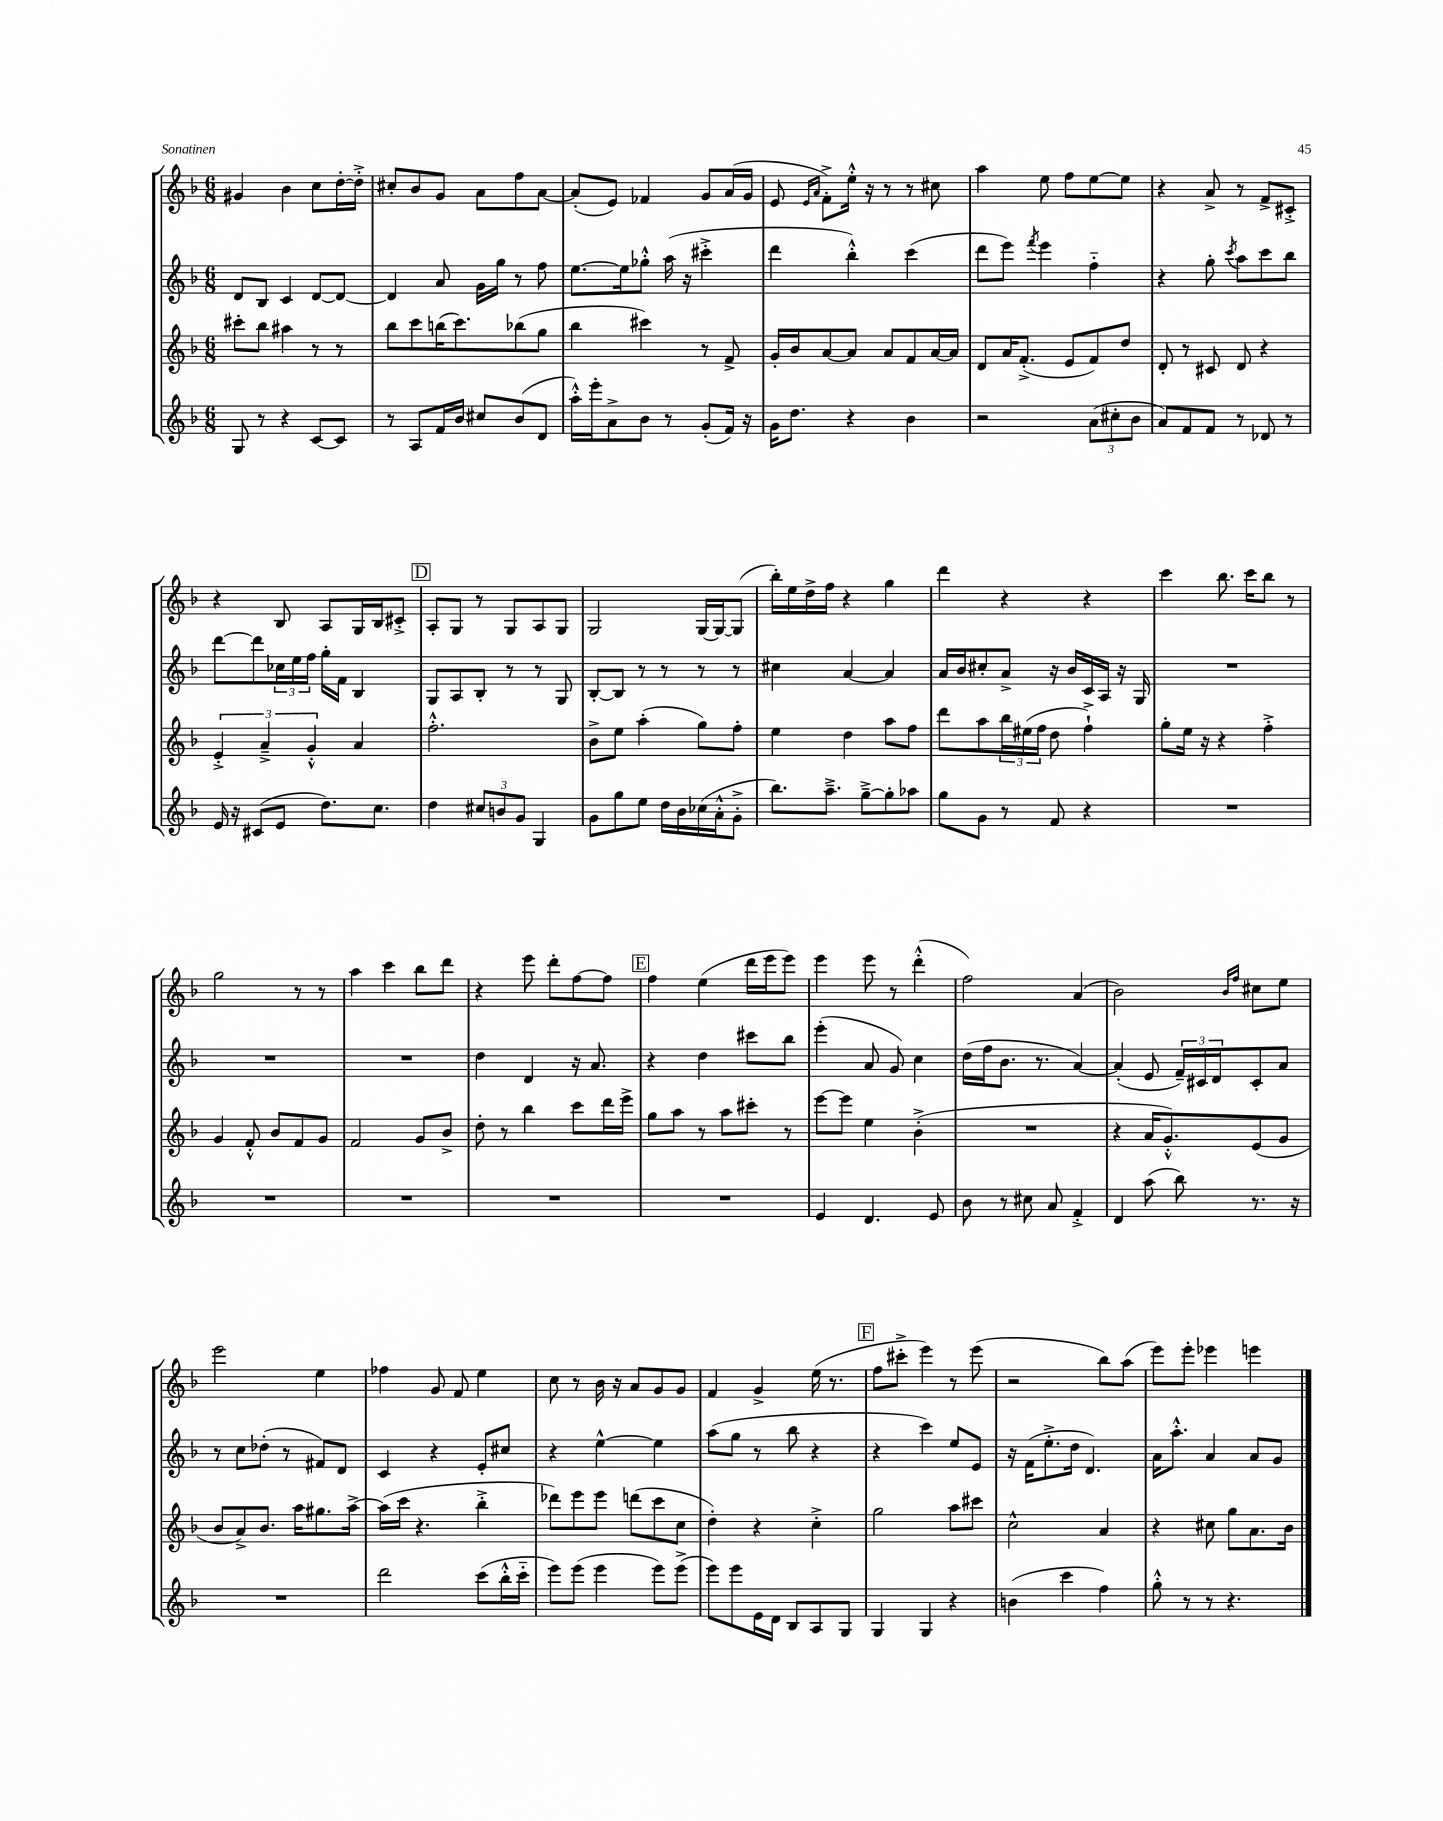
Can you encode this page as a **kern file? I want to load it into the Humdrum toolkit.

**kern	**kern	**kern	**kern
*staff4	*staff3	*staff2	*staff1
*clefG2	*clefG2	*clefG2	*clefG2
*k[b-]	*k[b-]	*k[b-]	*k[b-]
*M6/8	*M6/8	*M6/8	*M6/8
8G	8ccc#'	8d	4g#
8r	8bb-	8B-	.
4r	4aa#	4c	4b-
[8c	8r	[8d	8cc
8c]	8r	8d_	[16dd'
.	.	.	16dd'^]
=	=	=	=
8r	8bb-	4d]	8cc#'
8A	8ccc	.	8b-
16f	(16bb	8a	8g
16b-	8.ccc)	.	.
8cc#	.	16g	8a
.	.	16gg	.
(8b-	(8bb-	8r	8ff
8d	8gg	8ff	[8a
=	=	=	=
16aa'^^)	4bb-	[8.ee	(8a']
16eee'	.	.	.
8a^	.	.	8e)
.	.	16ee]	.
8b-	4ccc#)	8gg-'^^	4f-
8r	.	(16aa	.
.	.	16r	.
(8g'	8r	4ccc#'^	8g
16f)	8f^	.	(16a
16r	.	.	16g
=	=	=	=
16g	16g'	4ddd	8e
8.dd	16b-	.	.
.	.	.	16qqe
.	.	.	16qqa
.	[8a	.	8f'^)
4r	8a]	4bb-'^^)	16ee'^^
.	.	.	16r
.	8a	.	8r
4b-	8f	(4ccc	8r
.	[16a	.	8cc#
.	16a]	.	.
=	=	=	=
2r	8d	8ddd	4aa
.	16a	8eee)	.
.	(8.f'^	.	.
.	.	8qfff	.
.	.	4eee	8ee
.	8e	.	8ff
(12a	8f)	4ff'~	[8ee
12cc#'	.	.	.
.	8dd	.	8ee]
12b-	.	.	.
=	=	=	=
8a)	8d'	4r	4r
8f	8r	.	.
8f	8c#	8gg'	8a^
.	.	8qccc	.
8r	8d	8aa	8r
8d-	4r	8ccc	8f^
8r	.	8bb-	8c#'^
=	=	=	=
16e	6e'^	[8ddd	4r
16r	.	.	.
(8c#	.	8ddd]	.
.	6a~^	.	.
8e	.	24cc-	8B-
.	.	24ee	.
.	6g'^^	24ff	.
8.dd)	.	16gg'	8A
.	.	16f	.
.	4a	4B-	16G
8.cc	.	.	16B-
.	.	.	8c#'^
=	=	=	=
4dd	2.ff'^^	8G	8A'
.	.	8A	8G
12cc#	.	8B-'	8r
12b	.	.	.
.	.	8r	8G
12g	.	.	.
4G	.	8r	8A
.	.	8G	8G
=	=	=	=
8g	8b-^	[8B-'	2G
8gg	8ee	8B-]	.
8ee	(4aa'	8r	.
16dd	.	8r	.
16b-	.	.	.
(16cc-	8gg)	8r	[16G
16a'^^	.	.	16G_
8g'^	8ff'	8r	(8G]
=	=	=	=
8.bb-)	4ee	4cc#	16bb-')
.	.	.	16ee
.	.	.	16dd^
8.aa~^	.	.	16ff
.	4dd	[4a	4r
[8gg~^	.	.	.
8gg']	8aa	4a]	4gg
8aa-	8ff	.	.
=	=	=	=
8gg	8ddd	16a	4ddd
.	.	16b-	.
8g	8aa	8cc#'	.
8r	24bb-	8a^	4r
.	(24ee#	.	.
.	24ff	.	.
8f	8dd	16r	.
.	.	16b-	.
4r	4ff`^)	16c	4r
.	.	16A	.
.	.	16r	.
.	.	16G	.
=	=	=	=
2.r	8gg'	2.r	4ccc
.	16ee	.	.
.	16r	.	.
.	4r	.	8.bb-
.	.	.	16ccc
.	4ff'^	.	8bb-
.	.	.	8r
=	=	=	=
2.r	4g	2.r	2gg
.	8f'^^	.	.
.	8b-	.	.
.	8f	.	8r
.	8g	.	8r
=	=	=	=
2.r	2f	2.r	4aa
.	.	.	4ccc
.	8g	.	8bb-
.	8b-^	.	8ddd
=	=	=	=
2.r	8dd'	4dd	4r
.	8r	.	.
.	4bb-	4d	8eee
.	.	.	8ddd'
.	8ccc	16r	[8ff
.	.	8.a	.
.	16ddd	.	8ff]
.	16eee^	.	.
=	=	=	=
2.r	8gg	4r	4ff
.	8aa	.	.
.	8r	4dd	(4ee
.	8aa	.	.
.	8ccc#'	8ccc#	16ddd
.	.	.	16eee
.	8r	8bb-	8eee)
=	=	=	=
4e	[8eee	(4eee'	4eee
.	8eee]	.	.
4.d	4ee	8a	8eee
.	.	8g)	8r
.	(4b-'^	4cc	(4ddd'^^
8e	.	.	.
=	=	=	=
8b-	2.r	(16dd	2ff)
.	.	16ff	.
8r	.	8.b-	.
8cc#	.	.	.
.	.	8.r	.
8a	.	.	.
4f'^	.	[4a)	(4a
=	=	=	=
4d	4r	(4a']	2b-)
(8aa	16a	8e	.
.	8.g'^^)	.	.
8bb-)	.	24f~)	.
.	.	24c#	.
.	.	24d	.
.	.	.	16qqb-
.	.	.	16qqff
8.r	(8e	8c#'	8cc#
.	8g	8a	8ee
16r	.	.	.
=	=	=	=
2.r	8b-	8r	2eee
.	8a^)	8cc	.
.	8.b-	(8dd-'	.
.	.	8r	.
.	16aa	.	.
.	8.gg#	8f#)	4ee
.	.	8d	.
.	[16aa^	.	.
=	=	=	=
2ddd	(16aa]	4c	4ff-
.	16ccc	.	.
.	4.r	.	.
.	.	4r	8g
.	.	.	8f
(8ccc	4bb-'^	8e'	4ee
16bb-'^^	.	8cc#	.
16ccc'~	.	.	.
=	=	=	=
8eee)	8ddd-)	4r	8cc
(8eee	8eee	.	8r
4eee	8eee	[4ee^^	16b-
.	.	.	16r
.	(8ddd	.	8a
8eee)	8ccc	4ee]	8g
(8eee^	8cc	.	8g
=	=	=	=
8eee)	4dd')	(8aa	4f
8eee	.	8gg	.
16e	4r	8r	4g^
16d	.	.	.
8B-	.	8bb-	.
8A	4cc'^	4r	(16ee
.	.	.	8.r
8G	.	.	.
=	=	=	=
4G	2gg	4r	8ff
.	.	.	8ccc#'^
4G	.	4ccc)	4eee)
4r	8aa	8ee	8r
.	8ccc#	8e	(8eee
=	=	=	=
(4b	2cc^^	16r	2r
.	.	(16f	.
.	.	8.ee'^	.
4ccc	.	.	.
.	.	16dd	.
.	.	4.d)	.
4ff)	4a	.	8bb-)
.	.	.	(8aa
=	=	=	=
8gg'^^	4r	16a	8eee)
.	.	8.aa'^^	.
8r	.	.	8eee'
8r	8cc#	4a	4eee-
4.r	8gg	.	.
.	8.a	8a	4eee
.	.	8g	.
.	16b-	.	.
==	==	==	==
*-	*-	*-	*-
